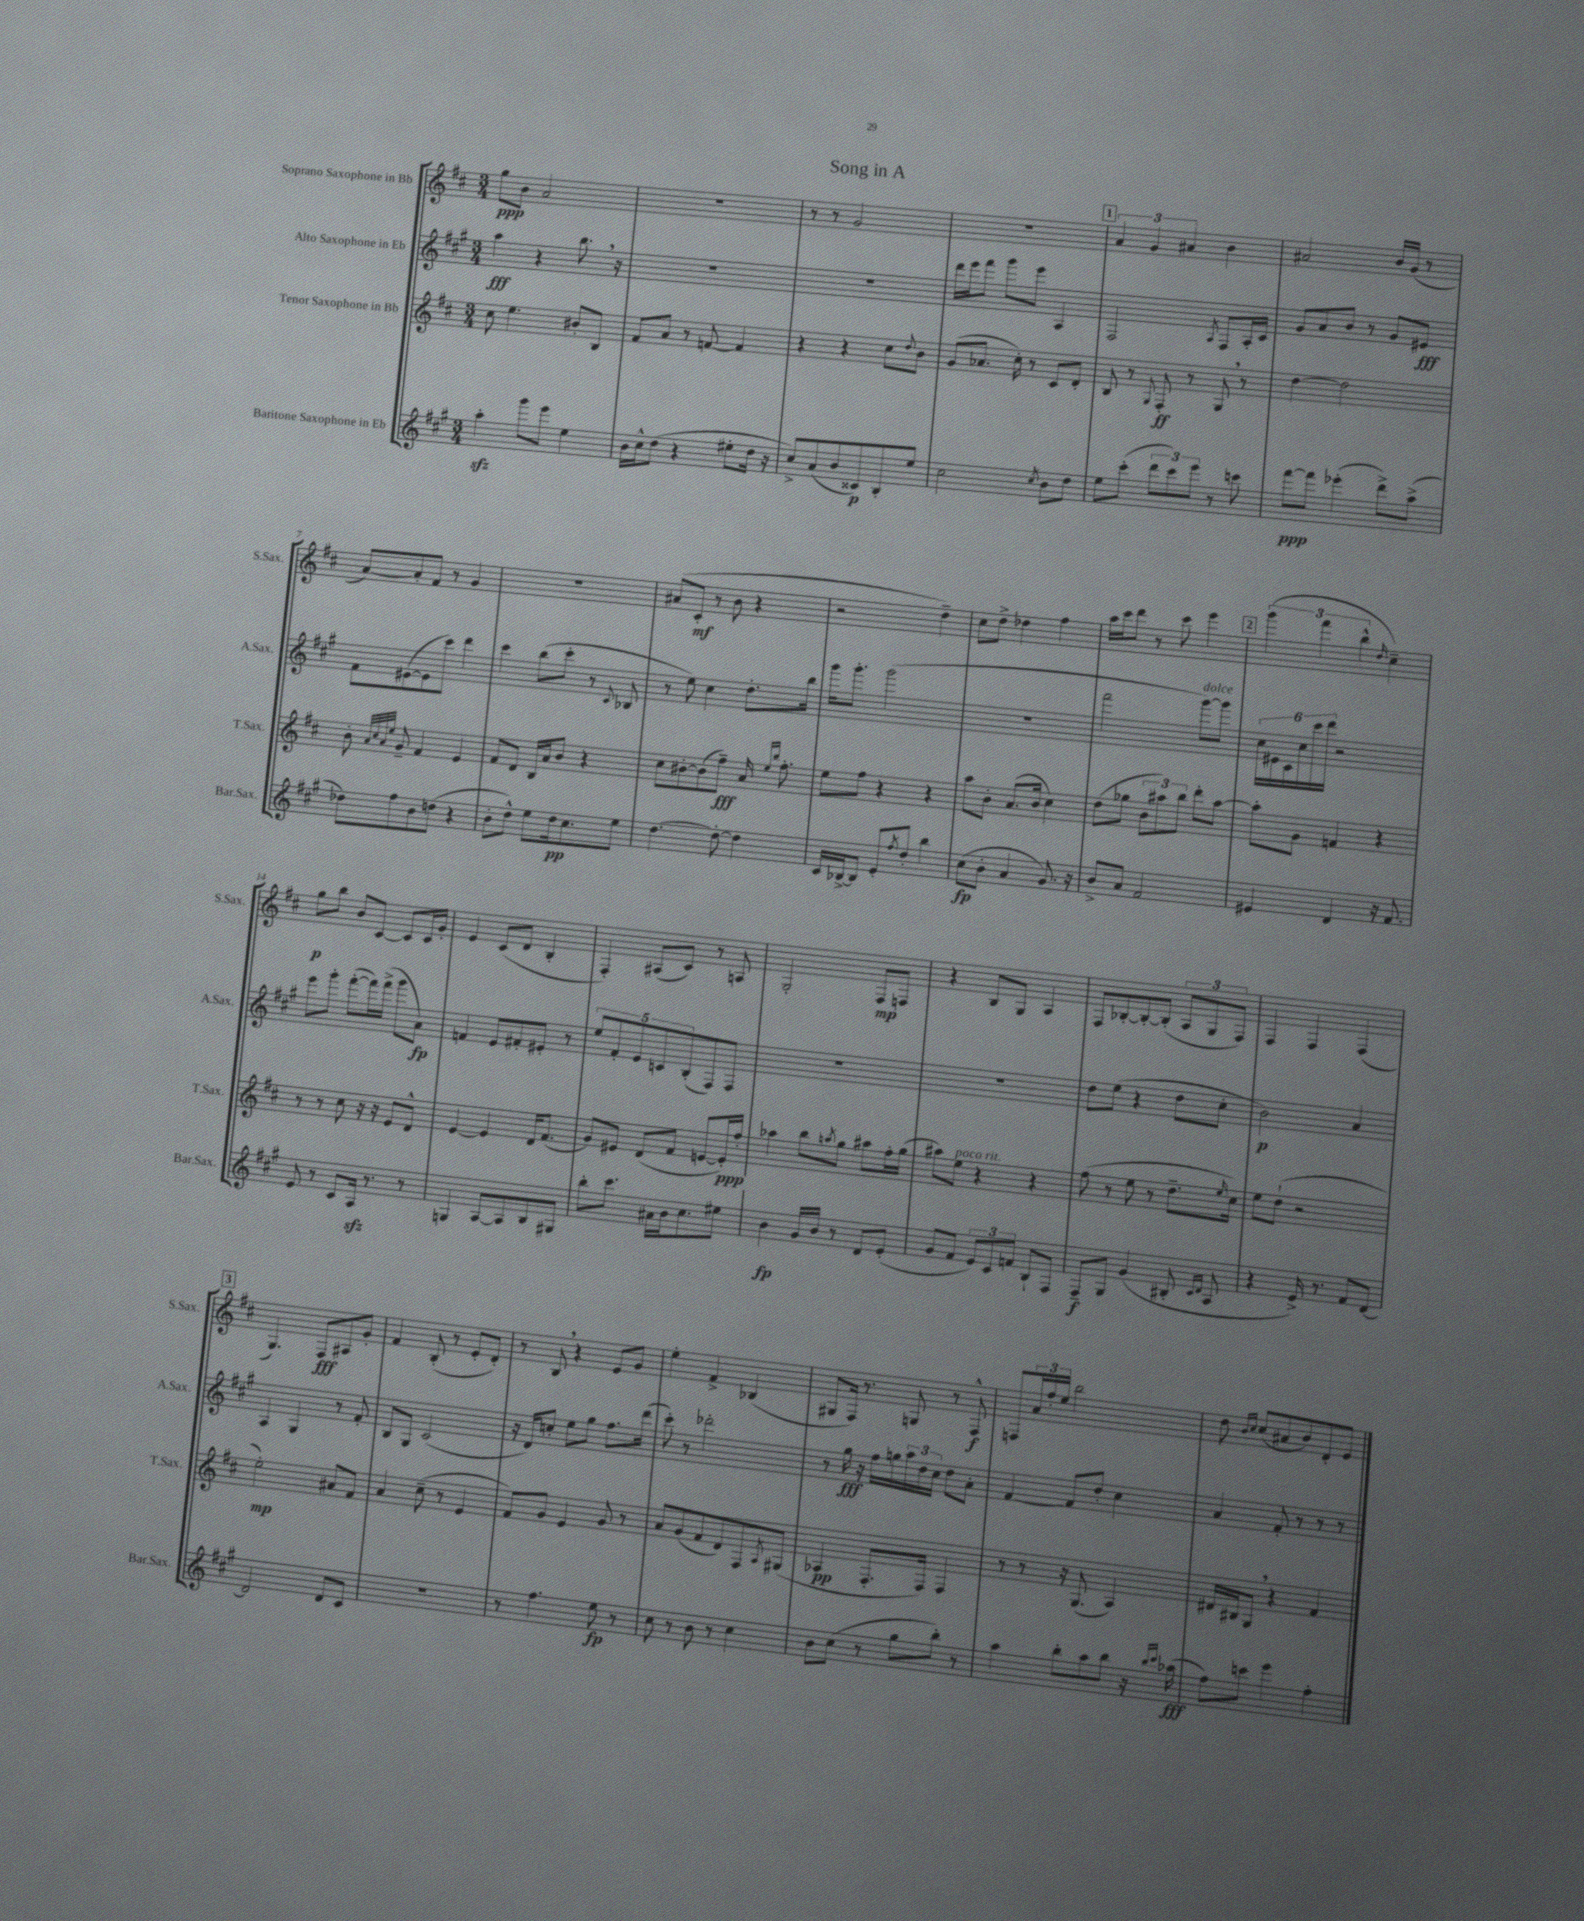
\header { title = "Song in A" }
<<
\new StaffGroup <<
\new Staff = "s0" \with { instrumentName = "Soprano Saxophone in Bb" shortInstrumentName = "S.Sax." } {
    \clef treble \key d \major \numericTimeSignature \time 3/4
    g''8\ppp b'8 a'2 |
    R2. |
    r8 r8 g'2 |
    R2. |
    \mark \markup { \box "1" } \tuplet 3/2 { a'4 g'4 ais'4 } b'4 |
    ais'2 b'16 g'16( r8 |
    a'8~) a'8-. fis'8 r8 g'4 |
    R2. |
    ais'8( cis'8-.\mf r8 b'8 r4 |
    r2 d''4--) |
    cis''8 d''8-> des''4 fis''4 |
    a''16 cis'''16 d'''8 r8 cis'''8 e'''4 |
    \mark \markup { \box "2" } \tuplet 3/2 { g'''4( fis'''4 b''4-^ } \grace { d''16 } cis''4--) |
    g''8\p b''8 b'8 cis'8~ cis'8 cis'16 g'16-. |
    e'4 cis'8( d'8 b4-. |
    fis4-.) ais8( cis'8) r8 a8 |
    g2-. fis8\mp f8 |
    r4 b8 g8 a4 |
    fis8 bes8~-. bes8~-. bes8-.( \tuplet 3/2 { a8 g8 fis8) } |
    fis4 fis4 fis4( |
    \mark \markup { \box "3" } g4.) fis8\fff ais8 g'8-. |
    fis'4 b8-.( r8 e'8-. d'8-.) |
    r8 b8 \breathe r4 e'8 g'8 |
    e''4-. fis'4-> bes4( |
    gis8 fis16) r8. g8 r8 fis8-^\f |
    f8 \tuplet 3/2 { a'16 fis''16-. e''16 } b''2 |
    d''8 \grace { b'16 cis''16 } cis''8( ais'8 b'8) d'8-. e'8 \bar "|." |
}
\new Staff = "s1" \with { instrumentName = "Alto Saxophone in Eb" shortInstrumentName = "A.Sax." } {
    \clef treble \key a \major \numericTimeSignature \time 3/4
    a''4\fff r4 b''8. \breathe r16 |
    R2. |
    R2. |
    d'''16 e'''16 fis'''8 gis'''8 e'''8 a4 |
    \mark \markup { \box "1" } fis2 \acciaccatura { a8 } fis8 a16-. cis'16 |
    gis'8 a'8 b'8 r8 gis'8 eis'8\fff |
    fis'8 eis'8~( eis'8 cis'''8) d'''4 |
    cis'''4 b''8( cis'''8-. r8 \appoggiatura { cis'8 } bes8 |
    r8 e''8) cis''4 d''8.-. b''16 |
    gis'''16 gis'''8.-. gis'''2( |
    R2. |
    fis'''2 gis'''8~^\markup { \italic "dolce" }) gis'''8 |
    \mark \markup { \box "2" } \tuplet 6/4 { cis''16 eis'16 cis'16 cis''16 cis'''16 d'''16 } r2 |
    e'''8 gis'''8-. fis'''8~-.( fis'''16) fis'''16->( gis'''8 a'8\fp) |
    f'4 e'8 fis'8-. eis'8-. r8 |
    \tuplet 5/4 { e''8 fis'8-. e'8 c'8 b8-.( } fis8) fis8 |
    R2. |
    R2. |
    d''8 e''8( r4 d''8 cis''8-. |
    b'2\p) a'4 |
    \mark \markup { \box "3" } a4 gis4 r8 fis'8-. |
    b8 gis8 cis'2( |
    r16 d'16) c''8-. e''8 gis''8 fis''8. d'''16( |
    cis'''8-.) r8 des'''2-. |
    r8 gis''16\fff r16 fis''16 g''16 \tuplet 3/2 { a''16 d''16 cis''16 } d''8 a'8-. |
    fis'4~ fis'8 d''8-. cis''4 |
    a'4 fis'8-. r8 r8 r8 \bar "|." |
}
\new Staff = "s2" \with { instrumentName = "Tenor Saxophone in Bb" shortInstrumentName = "T.Sax." } {
    \clef treble \key d \major \numericTimeSignature \time 3/4
    cis''8 e''4. bis'8-. b8 |
    fis'8 a'8 r8 f'8~ f'4 |
    r4 r4 cis''8 \appoggiatura { d''8 } b'8 |
    g'8( aes'8. cis''16-.) r8 cis'8 d'8-. |
    \mark \markup { \box "1" } b8 r8 \appoggiatura { g8 } fis8-.\ff r8 g8 \breathe r8 |
    d''4~ d''2 |
    b'8-. \grace { a'32 cis''32 a'32 e''32 } g'8-- fis'4 e'4 |
    fis'8 d'8 b16 a'16 b'8 r4 |
    cis''8 bis'8~-. bis'8( fis''8--\fff) a'16 \grace { e''16 b''16 } fis''8.-. |
    e''8 fis''8 r4 r4 |
    a''8 b'8-. a'8.( b'16 cis''4) |
    d''8( ges''8 \tuplet 3/2 { b'8 ais''8) b''8 } d'''8-. ais''8~ |
    \mark \markup { \box "2" } ais''8-. g'8 f'4 r4 |
    r8 r8 cis''8 r16 r16 e'8 d'8-^ |
    e'4~ e'4 d'16 fis'8.( |
    g'8) eis'8 d'8( fis'8 e'8~ e'16-.\ppp) fis''16-. |
    aes''4 b''8 \acciaccatura { a''8 } g''8 ais''8 fis''16-. g''16( |
    ais''8) e''8^\markup { \italic "poco rit." } r4 r4 |
    fis''8( r8 e''8 r8 d''8.-- \grace { e''16 } cis''16) |
    e''8 d''8-!( r2 |
    \mark \markup { \box "3" } e''2-.\mp) ais'8 fis'8 |
    a'4 cis''8--( r8 e'4 |
    fis'8) g'8 e'4 g'8 r8 |
    a'8 g'8( fis'8 d'8) fis8 \acciaccatura { a8 } gis8( |
    aes4\pp fis8.-. fis16) fis4 |
    r8 r8 r16 g8.( a4) |
    dis'16 bis16 g8 \breathe r4 fis'4 \bar "|." |
}
\new Staff = "s3" \with { instrumentName = "Baritone Saxophone in Eb" shortInstrumentName = "Bar.Sax." } {
    \clef treble \key a \major \numericTimeSignature \time 3/4
    a''4-.\sfz gis'''8 e'''8 e''4 |
    b'16 cis''16-^ d''8( r4 eis''8-. d''16 r16 |
    cis''8->) a'8( b'8 cisis'8\p) b8-. e''8 |
    cis''2 \acciaccatura { cis''8 } b'8 d''8 |
    \mark \markup { \box "1" } e''8 cis'''8-.( \tuplet 3/2 { d'''8 cis'''8) e'''8 } r8 c'''8 |
    fis'''8~\ppp fis'''8 ees'''4-.( d'''8->) a''8->( |
    des''8) fis''8 b'8 d''8( r4 |
    b'8-. d''8-^) e''8 d''16\pp cis''8. e''8 |
    d''4.~ d''8~-. d''4 |
    cis'16 bes16~-> bes8 e'8-. \acciaccatura { fis''8 } d''8-. b''4 |
    cis''8\fp( b'8-. a'4 gis'8.) r16 |
    b'8-> a'8 fis'2 |
    \mark \markup { \box "2" } eis'4 d'4 r16 fis'8. |
    e'8 r8 cis'8 a16\sfz r8. r8 |
    g4 a8~ a8 b8 gis8 |
    b''8-. cis'''8. ais'16 b'16 cis''8. eis''8 |
    b'4\fp gis'16 b'16 r8 d'8 e'8-.( |
    gis'8 fis'8 \tuplet 3/2 { e'8) cis'8 f'8 } b8-! fis8 |
    fis8--\f gis8 gis'4( bis8-. \grace { cis'16 d'16 } a8 |
    r4 e'16->) r8. fis'8 d'8~ |
    \mark \markup { \box "3" } d'2 d'8 cis'8 |
    R2. |
    r8 fis''4. e''8\fp r8 |
    cis''8 r8 b'8 r8 cis''4 |
    b'8 cis''8( r8 gis''8 b''8-.) r8 |
    a''4 b''8-. a''8 b''8 r16 \grace { b''16 cis'''16 } aes''16\fff( |
    fis''8) c'''8 e'''4 fis''4-. \bar "|." |
}
>>
>>
